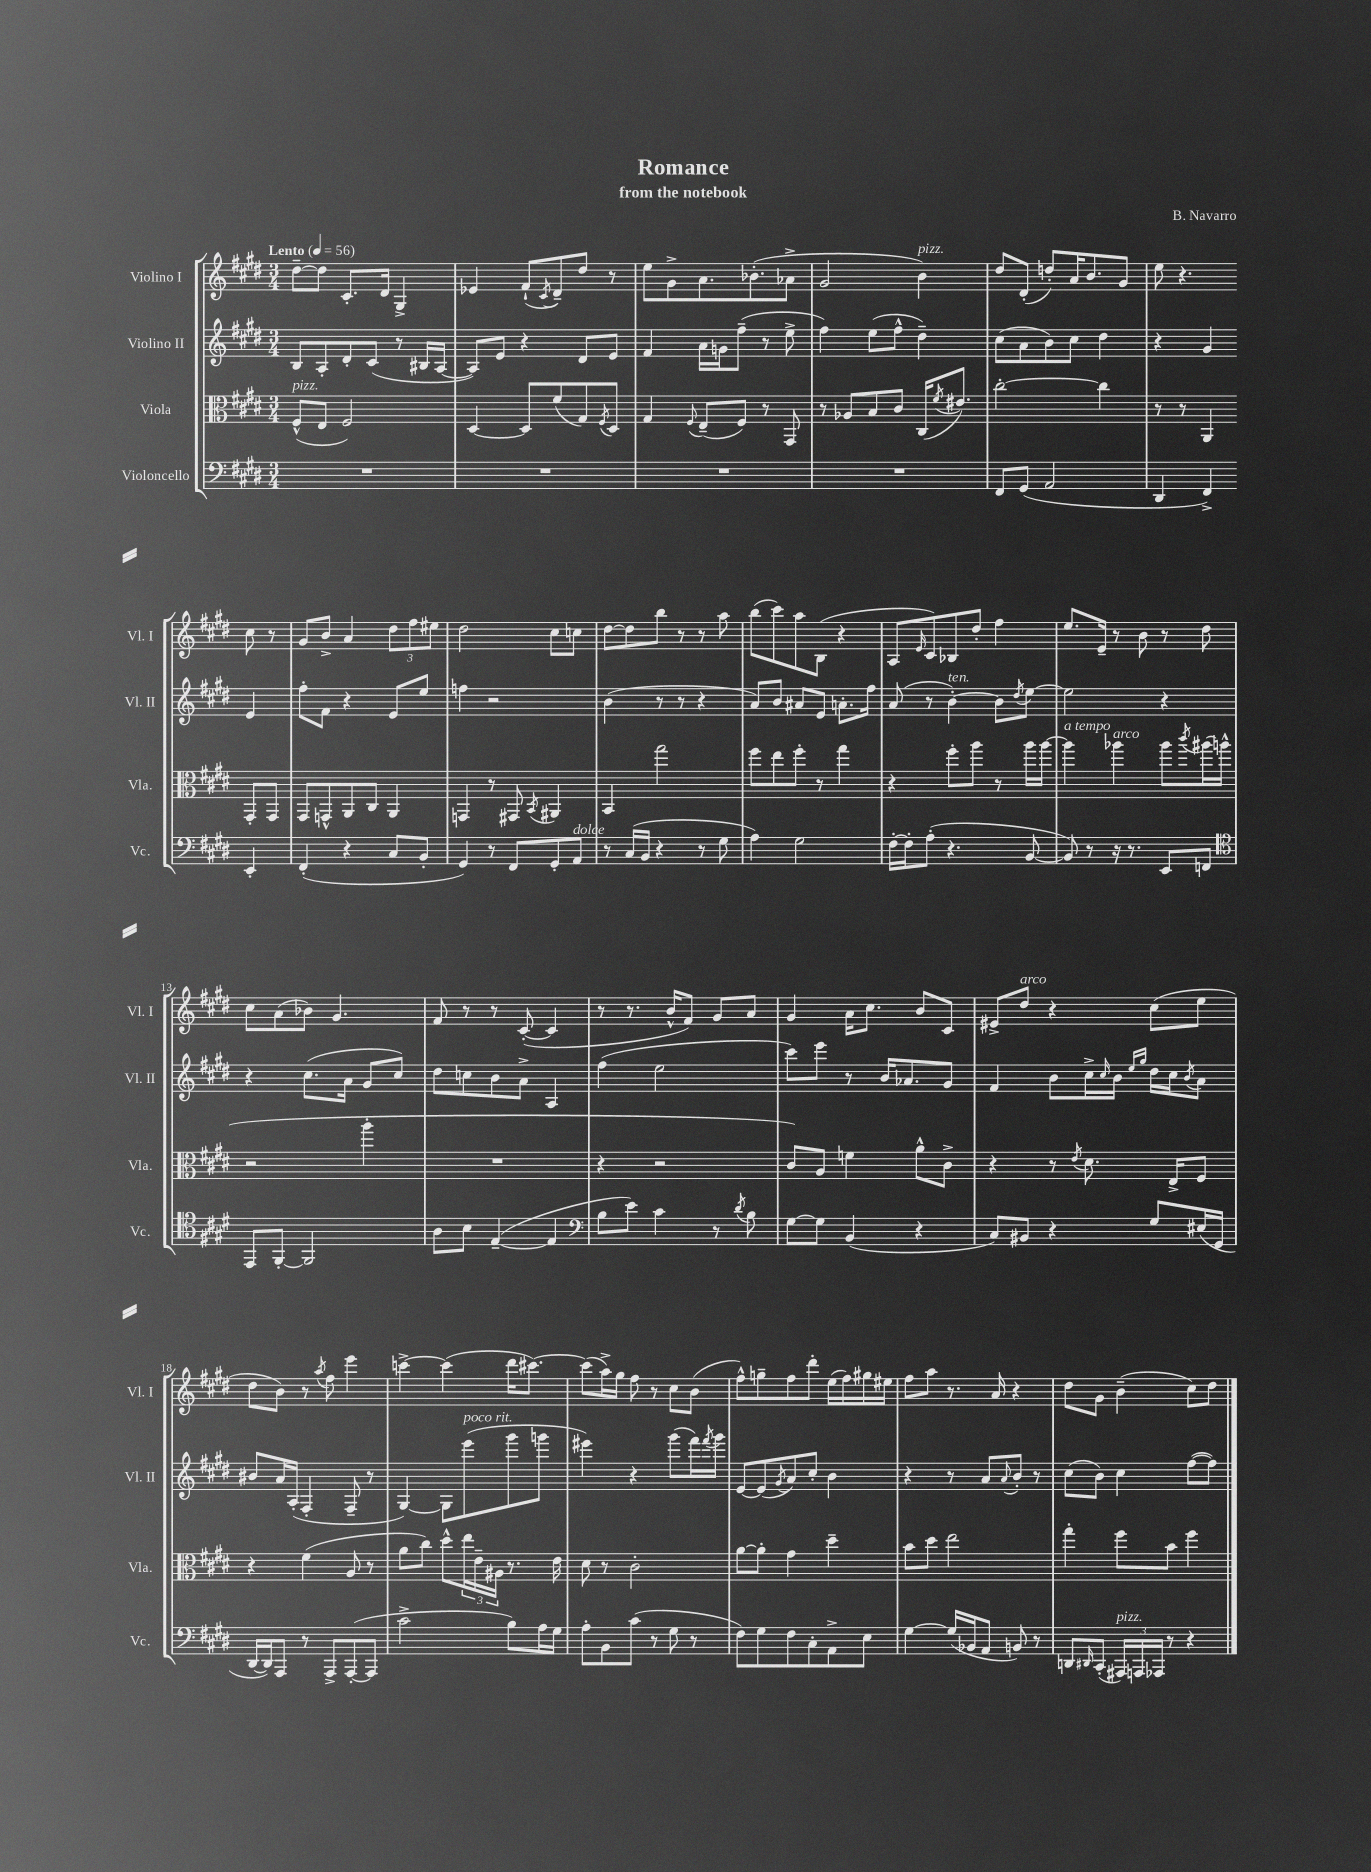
\header { title = "Romance" composer = "B. Navarro" subtitle = "from the notebook" }
<<
\new StaffGroup <<
\new Staff = "s0" \with { instrumentName = "Violino I" shortInstrumentName = "Vl. I" } {
    \clef treble \key e \major \numericTimeSignature \time 3/4 \tempo "Lento" 4 = 56
    dis''8~-- dis''8 cis'8.-. dis'16 gis4-> |
    ees'4 fis'8-!( \acciaccatura { cis'8 } dis'8--) dis''8 r8 |
    e''8 gis'8-> a'8. bes'8.-.( aes'8-> |
    gis'2 b'4^\markup { \italic "pizz." }) |
    dis''8 dis'8-.( d''8-.) a'16 b'8. gis'8 |
    e''8 r4. cis''8 r8 |
    gis'8 b'8-> a'4 \tuplet 3/2 { dis''8 fis''8 eis''8 } |
    dis''2 cis''8 c''8 |
    dis''8~ dis''8 b''8 r8 r8 a''8 |
    b''8( cis'''8) a''8 b8( r4 |
    a8 \grace { e'16 } cis'8) bes8 dis''8-. fis''4 |
    e''8. e'16-- r8 b'8 r8 dis''8 |
    cis''8 a'8( bes'8) gis'4. |
    fis'8 r8 r8 cis'8~-.( cis'4 |
    r8 r8. b'16-^ fis'8) gis'8 a'8 |
    gis'4 a'16 cis''8. b'8 cis'8 |
    eis'8-> dis''8^\markup { \italic "arco" } r4 cis''8( e''8 |
    dis''8 b'8) r8 \acciaccatura { a''8 } fis''8 e'''4 |
    c'''4~-> c'''4( dis'''16 cis'''8.~) |
    cis'''8( a''16->) gis''16 fis''8 r8 cis''8 b'8( |
    fis''8-^) g''8-- fis''8 dis'''8-. e''16( fis''16) gis''16 eis''16 |
    fis''8 a''8 r8. a'16 r4 |
    dis''8 gis'8 b'4--( cis''8) dis''8 \bar "|." |
}
\new Staff = "s1" \with { instrumentName = "Violino II" shortInstrumentName = "Vl. II" } {
    \clef treble \key e \major \numericTimeSignature \time 3/4
    b8 a8-. dis'8-. cis'8( r8 bis16 a16~ |
    a8) e'8 r4 dis'8 e'8 |
    fis'4 a'16 g'16 fis''8--( r8 e''8-> |
    fis''4) e''8( fis''8-^ dis''4--) |
    cis''8( a'8 b'8) cis''8 dis''4 |
    r4 gis'4 e'4 |
    fis''8-. fis'8 r4 e'8 e''8 |
    f''4 r2 |
    b'4( r8 r8 r4 |
    a'8) b'8 ais'8 e'8 a'8.-. fis''16 |
    a'8( r8 b'4~-.^\markup { \italic "ten." }) b'8 \acciaccatura { dis''8 } e''8~ |
    e''2 r4 |
    r4 cis''8.( a'16 gis'8 cis''8) |
    dis''8 c''8 b'8 a'8-> a4 |
    fis''4( e''2 |
    cis'''8) e'''8 r8 b'16 aes'8. gis'8 |
    fis'4 b'8 cis''16-> \grace { cis''16 } b'16 \grace { e''16 gis''16 } dis''16 cis''16 \acciaccatura { b'8 } a'8 |
    bis'8 a'16 a16-.( fis4-. fis8-- r8 |
    gis4~) gis8 e'''8^\markup { \italic "poco rit." }( gis'''8 g'''8 |
    eis'''4) r4 gis'''8( fis'''16) \acciaccatura { fis'''8 } gis'''16 |
    e'8~ e'8( \acciaccatura { gis'8 } a'8) cis''8-. b'4 |
    r4 r8 a'8 \appoggiatura { a'8 } b'8-. r8 |
    cis''8( b'8) cis''4 fis''8~( fis''8) \bar "|." |
}
\new Staff = "s2" \with { instrumentName = "Viola" shortInstrumentName = "Vla." } {
    \clef alto \key e \major \numericTimeSignature \time 3/4
    fis8-^^\markup { \italic "pizz." }( e8 fis2) |
    dis4~ dis8 fis'8( gis8) \acciaccatura { fis8 } dis8 |
    gis4 \appoggiatura { fis8 } e8--( fis8) r8 gis,8 |
    r8 aes8 b8 cis'8 cis16( \acciaccatura { fis'8 } eis'8.) |
    cis''2~-. cis''4 |
    r8 r8 a,4 gis,8-. gis,8 |
    gis,8 g,8-^ a,8 cis8 a,4 |
    g,4 r8 gis,8 \acciaccatura { b,8 } ais,4 |
    b,4 gis''2 |
    fis''8 e''8 fis''8-. r8 gis''4 |
    r4 fis''8-. a''8 r8 a''16 a''16~ |
    a''4^\markup { \italic "a tempo" } aes''4^\markup { \italic "arco" } aes''8 \acciaccatura { cis'''8 } ais''16( a''16-^ |
    r2 a''4-. |
    R2. |
    r4 r2 |
    cis'8) a8 f'4 a'8-^ cis'8-> |
    r4 r8 \acciaccatura { e'8 } dis'8. e16-> fis8 |
    r4 fis'4( a8 r8 |
    a'8 cis''8) dis''8-^ \tuplet 3/2 { e''16 e'16-- ais16 } r8. e'16 |
    dis'8 r8 cis'2-. |
    a'8~ a'8-. gis'4 dis''4-- |
    b'8 dis''8 e''2 |
    gis''4-. fis''8 b'8 fis''4 \bar "|." |
}
\new Staff = "s3" \with { instrumentName = "Violoncello" shortInstrumentName = "Vc." } {
    \clef bass \key e \major \numericTimeSignature \time 3/4
    R2. |
    R2. |
    R2. |
    R2. |
    fis,8 gis,8( a,2 |
    dis,4 fis,4->) e,4-. |
    fis,4-.( r4 cis8 b,8-. |
    gis,4) r8 fis,8 gis,8-. a,8^\markup { \italic "dolce" } |
    r8 cis16( b,16 r4 r8 gis8 |
    a4) gis2 |
    fis16~-. fis16-. a8-.( r4. b,8~ |
    b,8) r8 r16 r8. e,8 f,8 |
    \clef tenor e,8 fis,8~-. fis,2 |
    a8 b8 e4~--( e4 |
    \clef bass b8 e'8) cis'4 r8 \acciaccatura { dis'8 } b8 |
    gis8~ gis8 b,4( r4 |
    cis8) bis,8 r4 gis8 eis16( gis,16 |
    dis,16~ dis,16) a,,8 r8 a,,8-> a,,8~-.( a,,8 |
    cis'2-> b8) a16 gis16 |
    a8-. b,8 cis'8( r8 gis8 r8 |
    fis8) gis8 fis8 cis8-. a,8-> e8 |
    gis4~ gis16( bes,16 a,8 b,8) r8 |
    d,8 \grace { dis,16 } cis,8-.( \tuplet 3/2 { ais,,16^\markup { \italic "pizz." }) a,,16 aes,,16 } r8 r4 \bar "|." |
}
>>
>>
